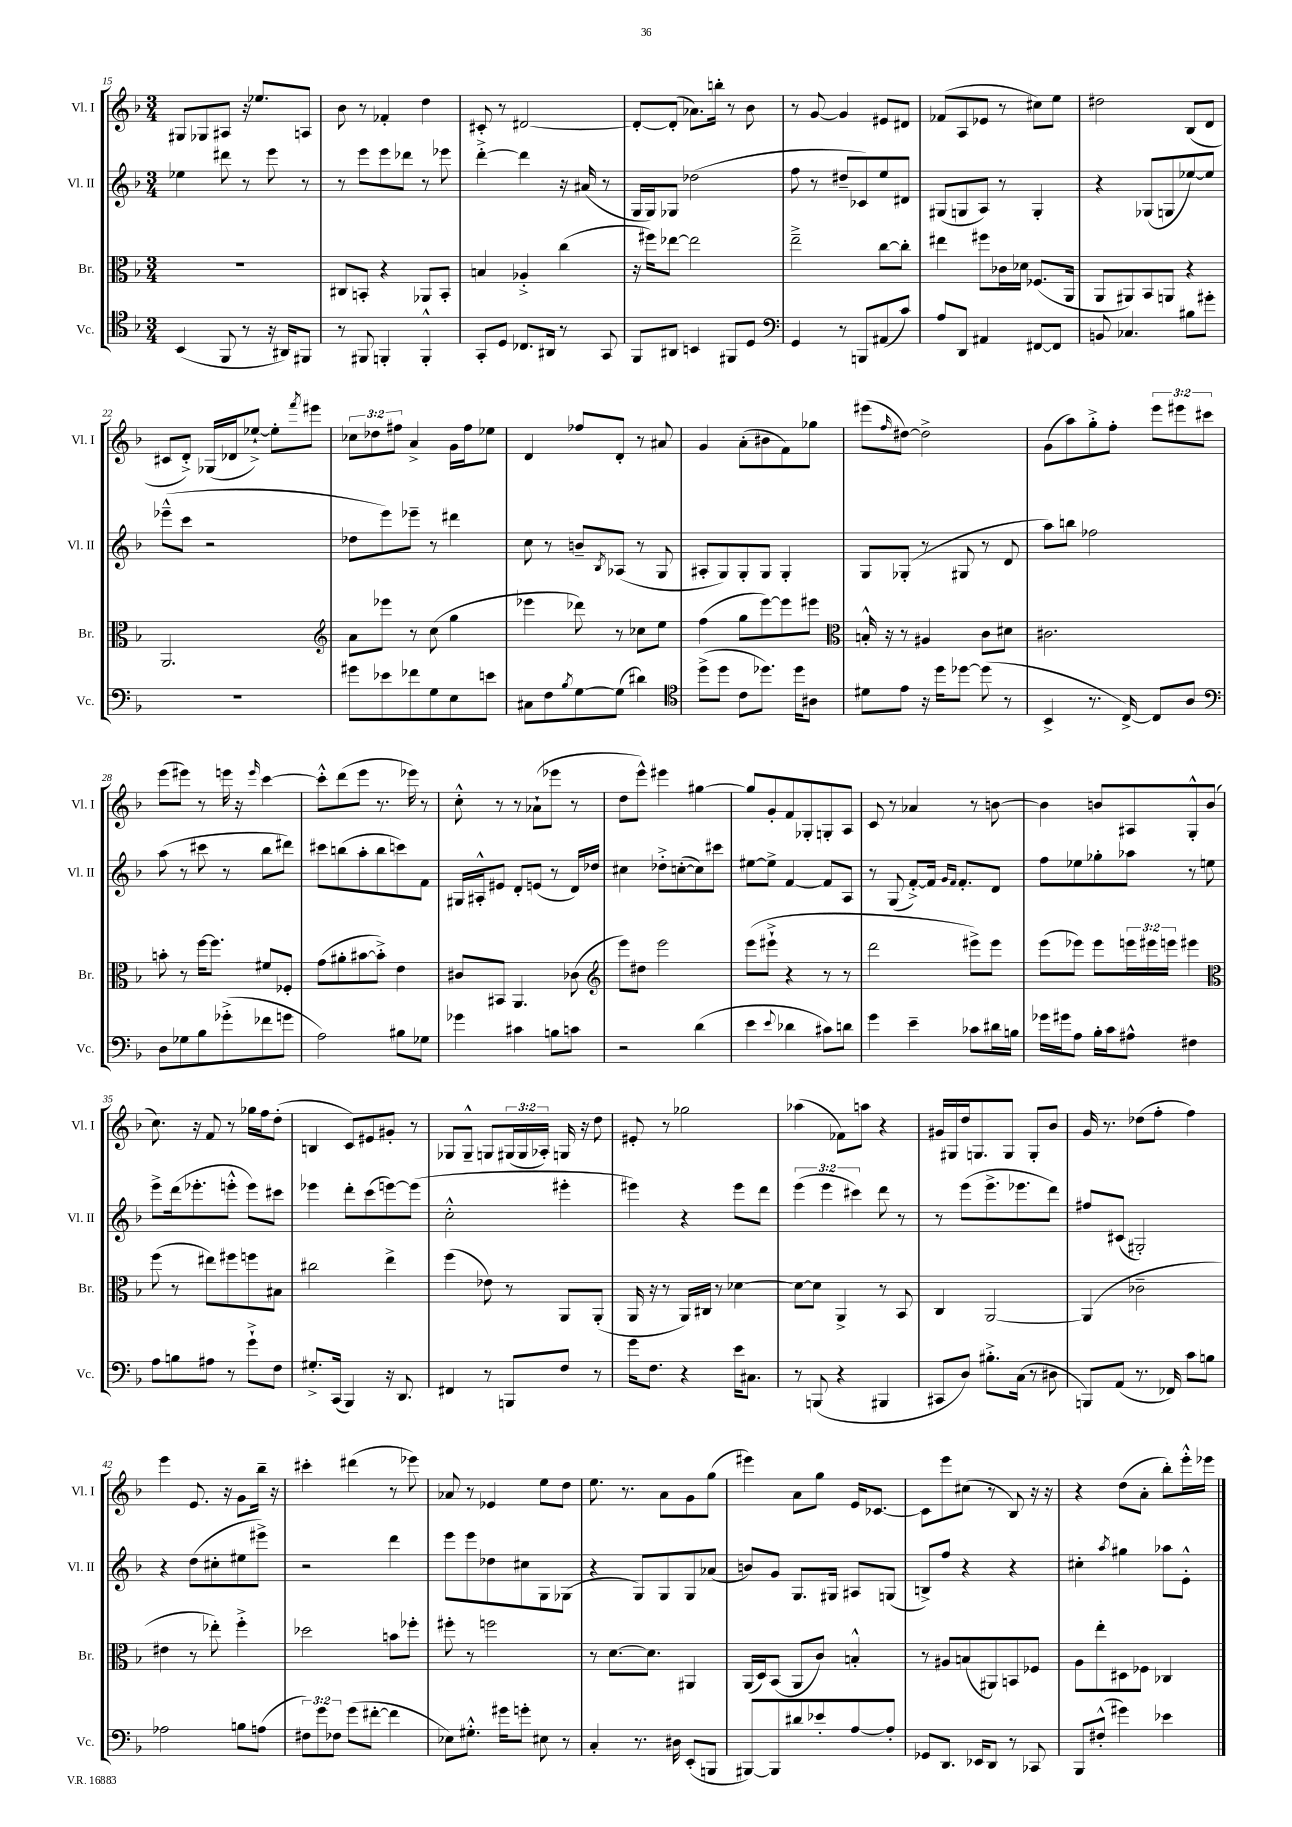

**kern	**kern	**kern	**kern
*staff4	*staff3	*staff2	*staff1
*clefC4	*clefC3	*clefG2	*clefG2
*k[b-]	*k[b-]	*k[b-]	*k[b-]
*M3/4	*M3/4	*M3/4	*M3/4
(4BB-/	2.r	4ee-\	8G#/L
.	.	.	8G-/
8FF/	.	8ddd#\	8A#/J
8r	.	8r	16r
.	.	.	8.ee-/L
16r	.	8eee\	.
16AA#/LK)	.	.	.
8FF#/J	.	8r	8A/J
=	=	=	=
8r	8C#/L	8r	8b-\
8FF#/	8BB'/J	8eee\L	8r
4FF'/	4r	8eee\	4f-'/
.	.	8ddd-\J	.
4FF'^^/	8AA-/L	8r	4dd\
.	8BB'/J	8eee-\	.
=	=	=	=
8GG'/L	4B/	[4ddd'^\	8c#'/
8D/J	.	.	8r
8.C-/L	4A-'^/	4ddd\]	[2d#/
16AA#/Jk	.	.	.
8r	(4cc\	16r	.
.	.	(16a#/	.
8GG/	.	8r	.
=	=	=	=
8FF/L	16r	16G/LL	8d#'/_L
.	16ff#\LK)	16G/J)	.
8AA#/J	[8ee-\J	8G-/J	(8d#'/]J
4BB/	2ee-\]	(2dd-\	8.a-\L)
.	.	.	16bb'\Jk
8FF#/L	.	.	8r
8D/J	.	.	8b-\
=	=	=	=
*clefF4	*	*	*
4GG/	2ee~^\	8ff\	8r
.	.	8r	[8g/
8r	.	8dd#~/L	4g/]
8BBB/L	.	8c-/)	.
(8AA#/	[8cc\L	8ee/	8e#/L
8c/J)	8cc'\]J	8d#/J	8d#/J
=	=	=	=
8A/L	4ee#\	(8G#/L	(8f-/L
8DD/J	.	8G/	8A/
4AA#/	8ff#\L	8A/J)	8e-/J
.	16c-\L	8r	8r
.	16d-\JJ	.	.
[8FF#/L	(8.F-/L	4G'/	8cc#\L)
8FF#/]J	.	.	8ee\J
.	16AA/Jk	.	.
=	=	=	=
8BB/	8AA/L	4r	2dd#\
4.C-/	8AA#/)	.	.
.	8BB-/	(8G-/L	.
.	8AA/J	8G/	.
8B#\L	4r	[8ee-/)	(8B-/L
8g#'\J	.	8ee-/]J	8d/J
=	=	=	=
2.r	2.AA/	(8eee-~^^\L	8c#/L
.	.	8ccc\J	8d'^/J)
.	.	2r	(16G-/LL
.	.	.	16d-/J
.	.	.	[8ee-`^/J)
.	.	.	8ee-'\]L
.	.	.	8qfff/
.	.	.	8eee#\J
=	=	=	=
*	*clefG2	*	*
8g#\L	8a\L	8dd-\L	12cc-\L
.	.	.	12dd-\
8e-\	8eee-\J	8eee\)	.
.	.	.	12ff#\J
8f-\	8r	8eee-~\J	4a^/
8G\	(8cc\	8r	.
8E\	4gg\	4ddd#\	16g\LL
.	.	.	16ff#\J
8e\J	.	.	8ee-\J
=	=	=	=
8C#\L	4eee-\	8cc\	4d/
8F\	.	8r	.
8qB-/	.	.	.
[8G\	8ddd-\)	8b~/L	8ff-/L
.	.	8qB-/	.
(8G\]J	8r	(8A-/J	8d'/J
4d#\)	8cc-\L	8r	8r
.	8ee\J	8G/	8a#/
=	=	=	=
*clefC4	*	*	*
(8dd^\L	(4ff\	8A#'/L	4g/
8dd\J	.	8G/)	.
8c\L	8gg\L	8G'/	(8a'\L
8.dd-\J)	[8eee\)	8G/J	8b#\
.	8eee\]	4G'/	8f\)
16dd-\LK	.	.	.
8A#\J	8eee#\J	.	8gg-\J
=	=	=	=
*	*clefC3	*	*
8d#\L	16B'^^/	8G/L	(8eee#\L
.	16r	.	.
.	.	.	16qqff/
8e\J	8r	(8G-'/J	[8dd#\J)
16r	4A#/	8r	2dd#^\]
16dd\LK	.	.	.
[8dd-\J	.	8G#/	.
(8dd-\]	8c\L	8r	.
8r	8d#\J	8d/	.
=	=	=	=
4BB-^/	2.c#\	8aa\L)	(8g\L
.	.	8bb\J	8aa\)
8.r	.	2ff-\	8gg'^\
.	.	.	8ff'\J
[16C^/)	.	.	.
8C/]L	.	.	12eee\L
.	.	.	12eee#\
8A/J	.	.	.
.	.	.	12ccc#\J
=	=	=	=
*clefF4	*	*	*
8D\L	8b'\	(8aa\	(8eee\L
8G-\	8r	8r	8eee#\J)
8B-\	[16ff\LK	8ccc#\	8r
.	8.ff\]J	.	.
(8g-'^\	.	8r	16eee\
.	.	.	16r
.	.	.	16qqeee/
8f-\	8f#/L	8bb-\L	[4ccc\
8g\J	8F-'/J	8ddd#\J)	.
=	=	=	=
2A\)	(8g\L	8ccc#\L	8ccc'^^\]L
.	8a#'\	(8bb\	(8ddd\
.	[8b#\	8aa'\	8eee\J
.	8b#'^\]J)	8bb\	8.r
8B#\L	4e\	8ccc\)	.
.	.	.	16eee-\)
8G-\J	.	8f\J	8r
=	=	=	=
4g-\	8c#/L	16G#/LL	8cc'^^\
.	.	16A#'^^/J	.
.	8BB#/J	8e#/J	8r
4c#\	4.AA/	8d'/L	8r
.	.	(8e/J	(8a-`\L
8B\L	.	8r	8eee-\J
8c\J	(8c-\	16d/LL)	8r
.	.	16dd-/JJ	.
=	=	=	=
*	*clefG2	*	*
2r	8eee\L)	4cc#\	8dd\L
.	8dd#\J	.	8eee^^\J)
.	2eee\	8dd-'^\L	4eee#\
.	.	([8cc'\	.
(4d\	.	8cc\])	[4gg#\
.	.	8ccc#\J	.
=	=	=	=
4e\	(8eee\L	[8ee#\L	8gg#/]L
.	8eee#`^\J	8ee#^\]J	8g'/
8qqe/	.	.	.
4d-\	4r	[4f/	8f/
.	.	.	8G-'/
8c#\L)	8r	8f/]L	8G'/
8d\J	8r	8A/J	8A/J
=	=	=	=
4g\	2ddd\	8r	8c/
.	.	(8G/	8r
4e~\	.	[8f'^/L)	4a-/
.	.	16f/]Jk	.
.	.	16qqg/LL	.
.	.	16qqf/JJ	.
.	.	8.f'/L	.
8c-\L	8eee#^\L)	.	8r
16d#\L	8eee#\J	8d/J	[8b\
16B\JJ	.	.	.
=	=	=	=
16g-\LL	(8eee\L	8ff\L	4b\]
16g#\J	.	.	.
8A\J	8eee-\J)	8ee-\	.
16B-'\LL	8eee-\L	8gg-'\	8b/L
16c\J	.	.	.
8A#^^\J	24eee\L	8aa-\J	8A#/
.	24eee#\	.	.
.	24eee\JJ	.	.
4F#\	4eee#\	8r	8G'^^/
.	.	8ee\	(8b/J
=	=	=	=
*	*clefC3	*	*
8A\L	(8ff\	8eee^\L	8.cc\)
8B\	8r	(16ddd\k	.
.	.	8.eee-'\	16r
8A#\J	8ee#\L)	.	8f/
8r	8ff#\	8eee'^^\J	8r
8g`^\L	8ff\	8eee\L)	16gg-\LL
.	.	.	16ff\J
8F\J	8B#\J	8ccc#\J	(8dd'\J
=	=	=	=
8.G#'^/L	2cc#\	4eee-\	4B/
(16CC/Jk	.	.	.
4BBB-/)	.	8ddd'\L	8c/L)
.	.	(8ccc\	8e#/
16r	4ee^\	[8eee\)	8g#'/J
8.DD/	.	.	.
.	.	(8eee\]J	8r
=	=	=	=
4FF#/	(4ff\	2cc'^^\	8G-/L
.	.	.	8G-~^^/J
8r	8e-\)	.	8G/L
8BBB/L	8r	.	(24G#/L
.	.	.	24G#/
.	.	.	24A-'/JJ)
8F/J	8AA/L	4eee#'\	16G/
.	.	.	16r
8r	(8AA'/J	.	8dd\
=	=	=	=
16g\LK	16AA/	4eee#\)	8e#'/
8.F\J	16r	.	.
.	8r	.	8r
4r	16AA/LL)	4r	2gg-\
.	16C#/JJ	.	.
.	8r	.	.
16e\LK	[4d-\	8eee#\L	.
8.C#\J	.	.	.
.	.	8ddd\J	.
=	=	=	=
8r	8d-\_L	(6eee\	(4aa-\
(8BBB/	8d-\]J	.	.
.	.	6eee\	.
4r	4AA^/	.	8f-\L)
.	.	6ccc#\)	.
.	.	.	8aa\J
4BBB#/	8r	8ddd\	4r
.	8BB-/	8r	.
=	=	=	=
8CC#/L	4C/	8r	16g#/LL
.	.	.	16G#/
8D/J)	.	(8eee\L	16dd/J
.	.	.	8.G/
8.B#'^\L	[2AA/	8.eee^\	.
.	.	.	8G/J
(16C\Jk	.	8.eee-\	.
8r	.	.	8G'/L
8D#\	.	8ddd\J)	8b-/J
=	=	=	=
8BBB/L)	(4AA/]	8ff#/L	16g/
.	.	.	8.r
(8AA/J	.	(8c#/J	.
8.r	2c-~\	2G#'/)	(8dd-\L
.	.	.	8ff'\J
16FF-/)	.	.	.
8c\L	.	.	4ff\)
8B\J	.	.	.
=	=	=	=
2A-\	4e#\	4r	4eee\
.	8r	(8dd\L	8.e/
.	8ee-'\)	8cc#'\	.
.	.	.	16r
8B\L	4ff'^\	8ee#\	8g\L
(8A\J	.	8eee#^\J)	16bb-~\Jk
.	.	.	16r
=	=	=	=
12F#\L)	2dd-\	2r	4ccc#'\
12g\	.	.	.
12F-\J	.	.	.
(8g\L	.	.	(4ddd#\
[8f#'\J	.	.	.
4f#\]	8b\L	4ddd\	8r
.	8ff-'\J	.	8eee-\)
=	=	=	=
8E-\L)	8ff#'\	8eee\L	8a-/
8.G#'^^\J	8r	8eee\	8r
.	2ff\	8dd-\	4e-/
16g#\LK	.	.	.
8g'\J	.	8cc#\	.
8E#\	.	8G\	8ee\L
8r	.	(8G-\J	8dd\J
=	=	=	=
4C'/	8r	4r	8.ee\
.	[8.d\L	.	.
.	.	.	8.r
8.r	.	8G/L)	.
.	8.d\]J	.	.
.	.	8G/	8a\L
16D#\	.	.	.
(8EE'/L	4AA#/	8G/	8g\
8BBB/J	.	(8a-/J	(8gg\J
=	=	=	=
[8BBB#/L)	(16AA/LL	8b/L)	4eee#\)
.	16D/J)	.	.
8BBB#/]	(8BB-/J	8g/J	.
8d#/	8AA/L	8.G/L	8a\L
8e-'/	8c/J)	.	8gg\J
.	.	16G#/Jk	.
[8A/	4B'^^/	8A#/L	16e/LK
.	.	.	[8.c-/J
8A'/]J	.	(8G/J	.
=	=	=	=
8GG-/L	8r	8B^/L)	8c-\]L
8.DD/J	8A#/L	8ff/J	8eee\
.	(8B/	4r	(8cc#\J
16EE-/LK	.	.	.
8DD/J	8AA#/)	.	8r
8r	8BB/	4r	8B-/)
8CC-/	8F-/J	.	16r
.	.	.	16r
=	=	=	=
8BBB-/L	8A\L	4cc#'\	4r
(8F#'^^/J	8ee'\	.	.
.	.	8qaa/	.
4g#\)	8D#\	4gg#\	(8dd\L
.	8F-\J	.	8a'\J
4e-\	4C-/	8aa-\L	8bb-'\L)
.	.	8e'^^\J	16eee'^^\L
.	.	.	16eee-\JJ
==	==	==	==
*-	*-	*-	*-
